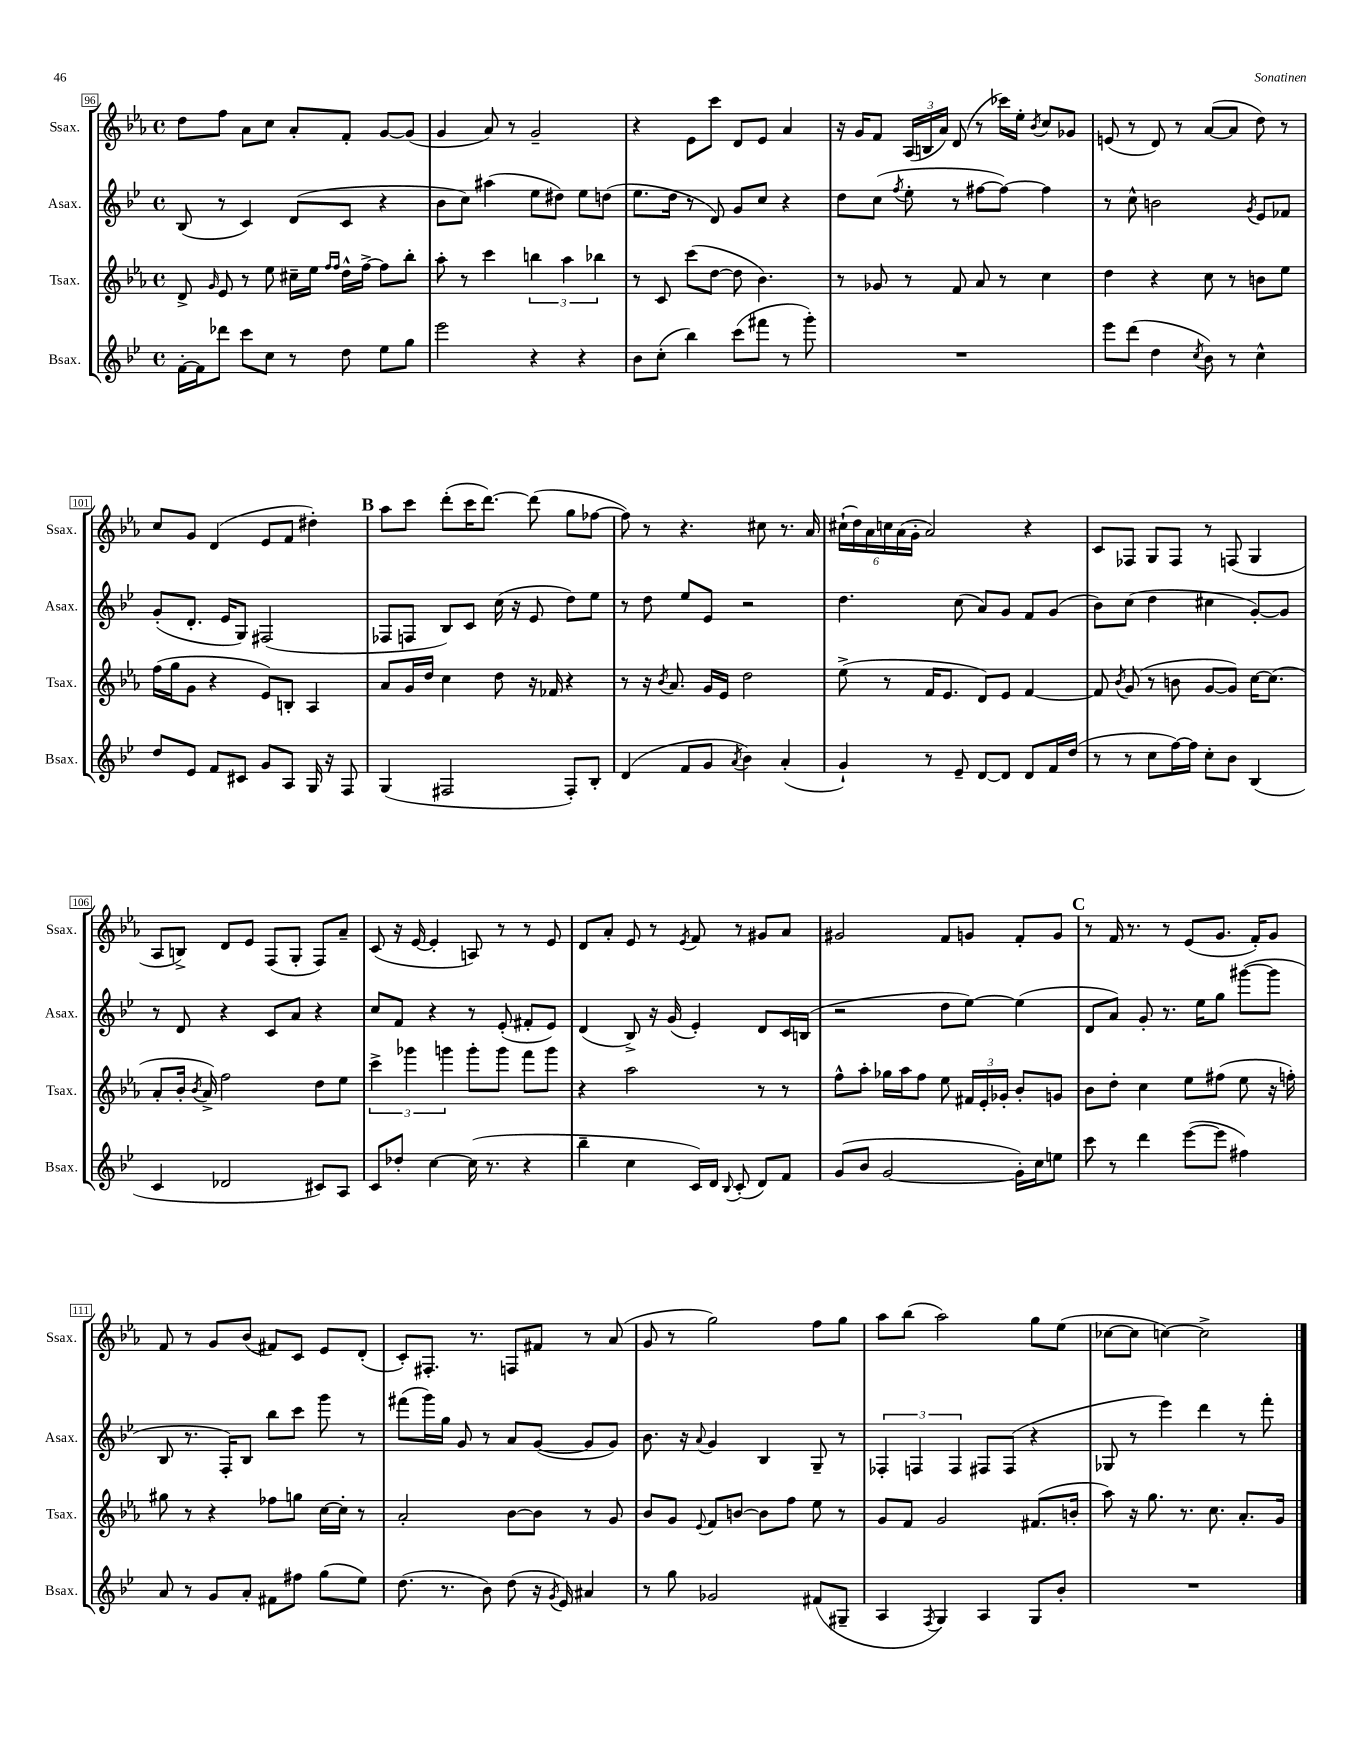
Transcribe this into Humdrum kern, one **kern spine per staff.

**kern	**kern	**kern	**kern
*staff4	*staff3	*staff2	*staff1
*clefG2	*clefG2	*clefG2	*clefG2
*k[b-e-]	*k[b-e-a-]	*k[b-e-]	*k[b-e-a-]
*M4/4	*M4/4	*M4/4	*M4/4
*met(c)	*met(c)	*met(c)	*met(c)
[16f'\LL	8d^/	(8B-/	8dd\L
16f\]J	.	.	.
.	16qqg/	.	.
8ddd-\J	8e-/	8r	8ff\J
8ccc\L	8r	4c/)	8a-\L
8cc\J	8ee-\	.	8cc\J
8r	16cc#~\LL	(8d/L	8a-'/L
.	16ee-\JJ	.	.
.	16qqff/LL	.	.
.	16qqff/JJ	.	.
8dd\	16dd^^\LL	8c/J	8f'/J
.	[16ff^\JJ	.	.
8ee-\L	8ff\]L	4r	[8g/L
8gg\J	8bb-'\J	.	(8g/]J
=	=	=	=
2eee-\	8aa-'\	8b-\L	4g/
.	8r	8cc\J)	.
.	4ccc\	(4aa#\	8a-/)
.	.	.	8r
4r	6bb\	8ee-\L	2g~/
.	.	8dd#\J)	.
.	6aa-\	.	.
4r	.	8ee-\L	.
.	6bb-\	.	.
.	.	(8dd\J	.
=	=	=	=
8b-\L	8r	8.ee-\L	4r
(8cc'\J	8c/	.	.
.	.	16dd\Jk	.
4bb-\)	(8ccc\L	8r	8e-\L
.	[8dd\J	8d/)	8ccc\J
(8ccc\L	8dd\]	8g/L	8d/L
8fff#\J	4.b-\)	8cc/J	8e-/J
8r	.	4r	4a-/
8ggg'\)	.	.	.
=	=	=	=
1r	8r	8dd\L	16r
.	.	.	16g/LK
.	8g-/	(8cc\J	8f/J
.	.	8qff/	.
.	8r	8ee-'\	(24A-/LL
.	.	.	24B/
.	.	.	24a-/JJ)
.	8f/	8r	(8d/
.	8a-/	[8ff#\L	8r
.	8r	8ff#\_J)	16ccc-\LL)
.	.	.	16ee-'\JJ
.	.	.	8qb-/
.	4cc\	4ff#\]	8cc/L
.	.	.	8g-/J
=	=	=	=
8eee-\L	4dd\	8r	(8e/
(8ddd\J	.	8cc^^\	8r
4dd\	4r	2b\	8d/)
.	.	.	8r
8qcc/	.	.	.
8b-\)	8cc\	.	([8a-/L
8r	8r	.	8a-/]J
.	.	8qg/	.
4cc^^\	8b\L	8e-/L	8dd\)
.	8ee-\J	8f-/J	8r
=	=	=	=
8dd/L	(16ff\LL	(8g'/L	8cc/L
.	16gg\J	.	.
8e-/J	8g\J	8.d'/J	8g/J
8f/L	4r	.	(4d/
.	.	16e-/LK	.
8c#/J	.	8G/J)	.
8g/L	8e-/L)	(2F#/	8e-/L
8A/J	8B'/J	.	8f/J
16G/	4A-/	.	4dd#'\)
16r	.	.	.
8F/	.	.	.
=	=	=	=
(4G/	8a-/L	8F-/L	8aa-\L
.	16g/L	8F/J	8ccc\J
.	16dd/JJ	.	.
2F#/	4cc\	8B-/L)	(8ddd'\L
.	.	8c/J	16ccc\K
.	.	.	[8.ddd\J)
.	8dd\	(16cc\	.
.	.	16r	.
.	16r	8e-/	(8ddd\]
.	16f-/	.	.
8F#'/L)	4r	8dd\L)	8gg\L
8B-'/J	.	8ee-\J	[8ff-\J
=	=	=	=
(4d/	8r	8r	8ff-\])
.	16r	8dd\	8r
.	8qb-/	.	.
.	8.a-/	.	.
8f/L	.	8ee-/L	4.r
8g/J	16g/LL	8e-/J	.
.	16e-/JJ	.	.
8qa/	.	.	.
4b-\)	2dd\	2r	.
.	.	.	8cc#\
(4a'/	.	.	8.r
.	.	.	16a-/
=	=	=	=
4g`/)	(8ee-^\	4.dd\	(24cc#`\LL
.	.	.	24dd\)
.	.	.	24a-\
.	8r	.	24cc\
.	.	.	(24a-\
.	.	.	24g'\JJ
8r	16f/LK	.	2a-/)
.	8.e-/J	.	.
8e-~/	.	(8cc\	.
[8d/L	8d/L)	8a/L)	.
8d/]J	8e-/J	8g/J	.
8d/L	[4f/	8f/L	4r
16f/L	.	(8g/J	.
(16dd/JJ	.	.	.
=	=	=	=
8r	8f/]	8b-\L)	8c/L
.	8qb-/	.	.
8r	(8g/	(8cc\J	8F-/J
8cc\L	8r	4dd\	8G/L
[16ff\L)	8b\	.	8F-/J
16ff\]JJ	.	.	.
8cc'\L	[8g/L	4cc#\	8r
8b-\J	8g/]J)	.	(8F/
(4B-/	[16cc\LK	[8g'/L)	4G/
.	(8.cc\]J	.	.
.	.	8g/]J	.
=	=	=	=
4c/	8a-'/L	8r	8A-/L
.	16b-'/Jk	8d/	8B^/J)
.	8qb-/	.	.
.	16a-^/)	.	.
2d-/	2ff\	4r	8d/L
.	.	.	8e-/J
.	.	8c/L	(8F/L
.	.	8a/J	8G'/J
8c#/L)	8dd\L	4r	8F/L)
8A/J	8ee-\J	.	8a-~/J
=	=	=	=
8c/L	6ccc^\	8cc/L	(8c/
8dd-'/J	.	8f/J	16r
.	6ggg-\	.	.
.	.	.	[16e-/
[4cc\	.	4r	4e-'/]
.	6ggg\	.	.
(16cc\]	8ggg'\L	8r	8A/)
8.r	.	.	.
.	8ggg\J	(8e-'/	8r
4r	8fff\L	8f#'/L	8r
.	8ggg\J	8e-/J)	8e-/
=	=	=	=
4bb-~\	4r	(4d/	8d/L
.	.	.	8a-'/J
4cc\	2aa-\	8B-^/)	8e-/
.	.	16r	8r
.	.	(16g/	.
.	.	.	8qe-/
16c/LL)	.	4e-'/)	8f/
16d/JJ	.	.	.
8qqB-/	.	.	.
(8c'/	.	.	8r
8d/L)	8r	8d/L	8g#/L
8f/J	8r	16c/L	8a-/J
.	.	(16B/JJ	.
=	=	=	=
(8g/L	8ff^^\L	2r	2g#/
8b-/J	8aa-'\J	.	.
[2g/	16gg-\LL	.	.
.	16aa-\J	.	.
.	8ff\J	.	.
.	8ee-\	8dd\L	8f/L
.	24f#/LL	[8ee-\J)	8g/J
.	24e-'/	.	.
.	24g-'/JJ	.	.
16g'\]LL)	8b-'/L	(4ee-\]	8f'/L
16cc\J	.	.	.
8ee\J	8g/J	.	8g/J
=	=	=	=
8ccc\	8b-\L	8d/L	8r
8r	8dd'\J	8a/J)	16f/
.	.	.	8.r
4ddd\	4cc\	8g'/	.
.	.	8.r	8r
([8eee-\L	8ee-\L	.	(8e-/L
.	.	16ee-\LK	.
8eee-\]J	(8ff#\J	8gg\J	8.g/J
4ff#\)	8ee-\	([8ggg#\L	.
.	.	.	16f'/LK)
.	16r	8ggg#\]J	8g/J
.	16ff'\)	.	.
=	=	=	=
8a/	8gg#\	8B-/	8f/
8r	8r	8.r	8r
8g/L	4r	.	8g/L
.	.	16F'/LK)	.
8a'/J	.	8B-/J	(8b-/J
8f#\L	8ff-\L	8bb-\L	8f#/L)
8ff#\J	8gg\J	8ccc\J	8c/J
(8gg\L	[16cc\LL	8ggg\	8e-/L
.	16cc'\]JJ	.	.
8ee-\J)	8r	8r	(8d'/J
=	=	=	=
(8.dd\	2a-'/	(8fff#\L	8c'/L)
.	.	16ggg\L)	8.F#'/J
8.r	.	16gg\JJ	.
.	.	8g/	.
.	.	.	8.r
8b-\)	.	8r	.
(8dd\	[8b-\L	8a/L	8F/L
16r	8b-\]J	([8g/J	8f#/J
8qg/	.	.	.
16e-/)	.	.	.
4a#/	8r	8g/]L	8r
.	8g/	8g/J)	(8a-/
=	=	=	=
8r	8b-/L	8.b-\	8g/
8gg\	8g/J	.	8r
.	.	16r	.
.	8qqe-/	8qqa/	.
2g-/	8f/L	4g/	2gg\)
.	[8b/J	.	.
.	8b\]L	4B-/	.
.	8ff\J	.	.
(8f#/L	8ee-\	8G~/	8ff\L
8G#~/J	8r	8r	8gg\J
=	=	=	=
4A/	8g/L	6F-'/	8aa-\L
.	8f/J	.	(8bb-\J
.	.	6F/	.
8qF/	.	.	.
4G/)	2g/	.	2aa-\)
.	.	6F/	.
4A/	.	8F#/L	.
.	.	(8F#/J	.
8G/L	(8.f#/L	4r	8gg\L
8b-'/J	.	.	(8ee-\J
.	16b'/Jk	.	.
=	=	=	=
1r	8aa-\)	8G-/	[8cc-\L
.	16r	8r	8cc-\]J
.	8.gg\	.	.
.	.	4eee-\)	[4cc\)
.	8.r	.	.
.	.	4ddd\	2cc^\]
.	8.cc\	.	.
.	8.a-'/L	8r	.
.	.	8fff'\	.
.	16g/Jk	.	.
==	==	==	==
*-	*-	*-	*-
